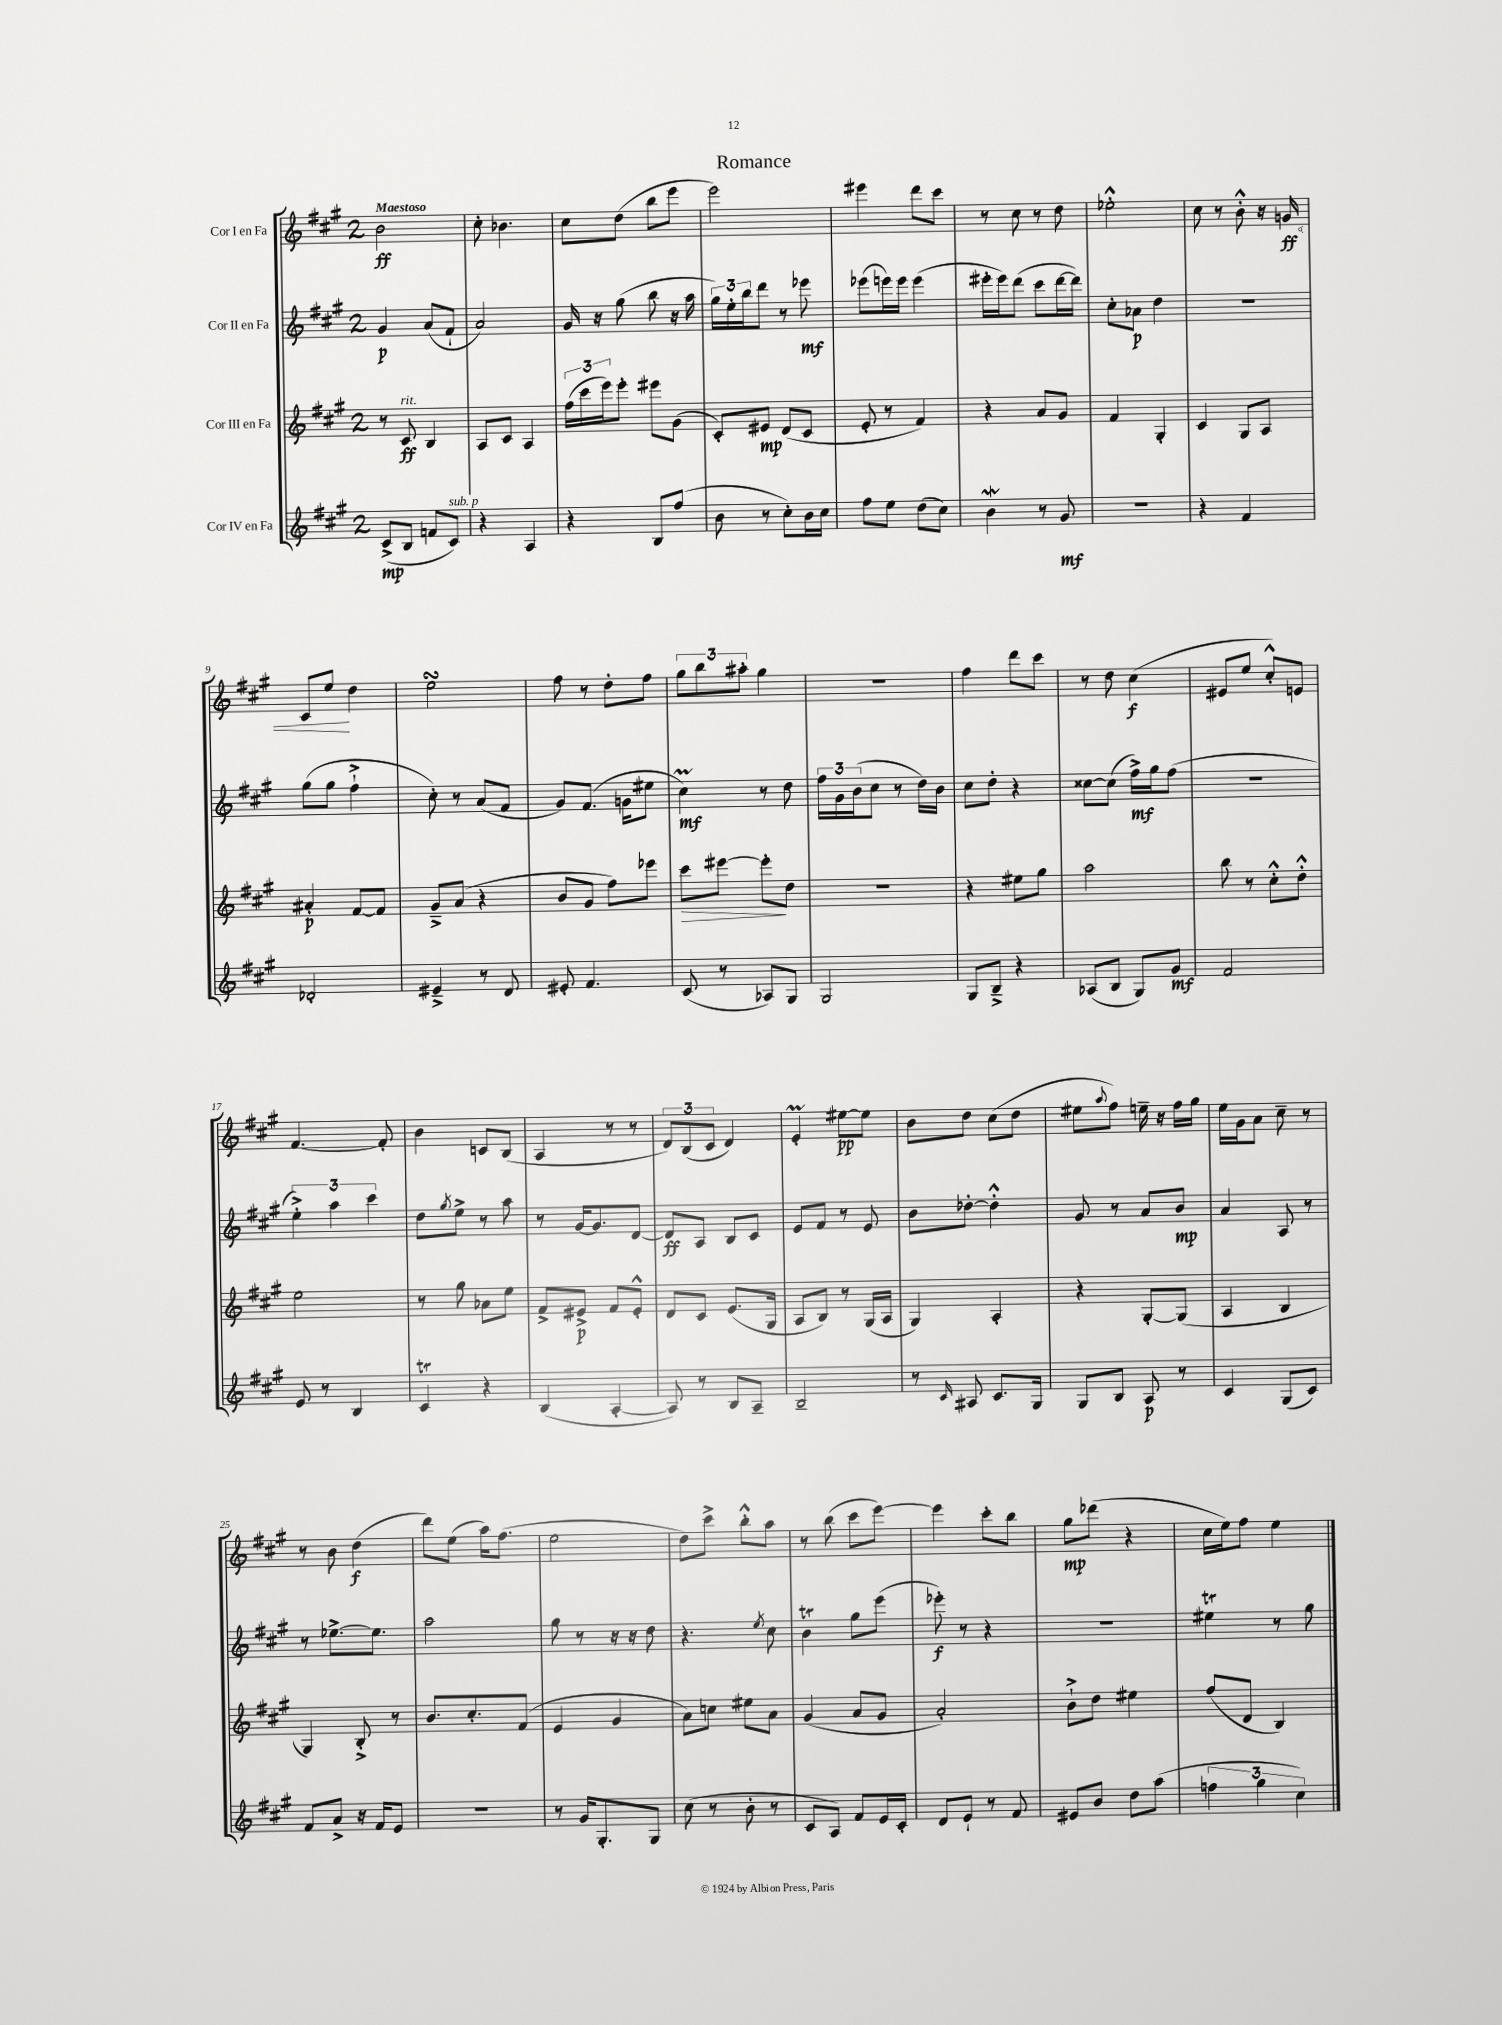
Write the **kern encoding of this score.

**kern	**dynam	**kern	**dynam	**kern	**dynam	**kern	**dynam
*part4	*part4	*part3	*part3	*part2	*part2	*part1	*part1
*staff4	*staff4	*staff3	*staff3	*staff2	*staff2	*staff1	*staff1
*I"Cor IV en Fa	*	*I"Cor III en Fa	*	*I"Cor II en Fa	*	*I"Cor I en Fa	*
*clefG2	*	*clefG2	*	*clefG2	*	*clefG2	*
*k[f#c#g#]	*	*k[f#c#g#]	*	*k[f#c#g#]	*	*k[f#c#g#]	*
*M2/4	*	*M2/4	*	*M2/4	*	*M2/4	*
=1	=1	=1	=1	=1	=1	=1	=1
!	!	!	!	!	!	!LO:TX:a:B:t=Maestoso	!
(8c#^/L	mp	8r	.	4g#/	p	2b\	ff
!	!	!LO:TX:a:i:t=rit.	!	!	!	!	!
8B/J	.	8c#/	ff	.	.	.	.
8fn/L	.	4B/	.	(8a/L	.	.	.
!LO:TX:a:i:t=sub. p	!	!	!	!	!	!	!
8c#/J)	.	.	.	8f#`/J	.	.	.
=2	=2	=2	=2	=2	=2	=2	=2
4r	.	8A/L	.	2a/)	.	8cc#'\	.
.	.	8c#/J	.	.	.	4.b-X\	.
4A/	.	4A/	.	.	.	.	.
=3	=3	=3	=3	=3	=3	=3	=3
4r	.	(24ff#\LL	.	16g#/	.	8cc#\L	.
.	.	24ccc#\	.	.	.	.	.
.	.	.	.	16r	.	.	.
.	.	24eee\J)	.	.	.	.	.
.	.	8eee'\J	.	(8gg#\	.	(8dd\J	.
8B/L	.	8eee#X\L	.	8bb\	.	8bb\L	.
(8ff#/J	.	(8g#\J	.	16r	.	8eee\J	.
.	.	.	.	16aa\	.	.	.
=4	=4	=4	=4	=4	=4	=4	=4
8b\	.	8c#'/L)	.	24gg#\LL)	.	2eee\)	.
.	.	.	.	24ee'\	.	.	.
.	.	.	.	24bb\J	.	.	.
8r	.	8e#X/J	mp	8ddd\J	.	.	.
8cc#'\L)	.	(8d/L	.	8r	.	.	.
16b\L	.	8c#/J	.	8eee-X\	mf	.	.
16cc#\JJ	.	.	.	.	.	.	.
=5	=5	=5	=5	=5	=5	=5	=5
8ff#\L	.	8e'/	.	(8eee-X\L	.	4eee#X\	.
8ee\J	.	8r	.	16eeen\L)	.	.	.
.	.	.	.	16eee\JJ	.	.	.
(8dd\L	.	4f#/)	.	(4eee\	.	8ddd\L	.
8cc#\J)	.	.	.	.	.	8ccc#\J	.
=6	=6	=6	=6	=6	=6	=6	=6
4bW\	.	4r	.	16eee#X'\LL	.	8r	.
.	.	.	.	16eee#\J)	.	.	.
.	.	.	.	(8ddd\J	.	8cc#\	.
8r	.	8a/L	.	8ccc#\L	.	8r	.
8g#/	mf	8g#/J	.	[16ddd\L	.	8dd\	.
.	.	.	.	16ddd\JJ])	.	.	.
=7	=7	=7	=7	=7	=7	=7	=7
2r	.	4f#/	.	8cc#'\L	.	2ee-X'^^\	.
.	.	.	.	8a-X\J	p	.	.
.	.	4G#'/	.	4dd\	.	.	.
=8	=8	=8	=8	=8	=8	=8	=8
4r	.	4c#/	.	2r	.	8cc#\	.
.	.	.	.	.	.	8r	.
4f#/	.	8G#/L	.	.	.	8b'^^\	.
.	.	8A/J	.	.	.	16r	.
!	!	!	!	!	!	!	!LO:HP:b
.	.	.	.	.	.	16gn/	< ff
!!LO:LB:g=z
=9	=9	=9	=9	=9	=9	=9	=9
2d-X'/	.	4a#X'/	p	(8gg#\L	.	8c#/L	.
.	.	.	.	8gg#\J	.	8ee/J	.
.	.	[8f#/L	.	4ff#`^\	.	4dd\	[
.	.	8f#/J]	.	.	.	.	.
=10	=10	=10	=10	=10	=10	=10	=10
4e#X~^/	.	8g#~^/L	.	8cc#'\)	.	2eesSSS\	.
.	.	(8a/J	.	8r	.	.	.
8r	.	4r	.	(8a/L	.	.	.
8d/	.	.	.	8f#/J	.	.	.
=11	=11	=11	=11	=11	=11	=11	=11
8e#X'/	.	8b/L	.	8g#/L)	.	8ff#\	.
4.f#/	.	8g#/J	.	(8.f#/J	.	8r	.
.	.	8ff#\L)	.	.	.	8dd'\L	.
.	.	.	.	16gn\KL	.	.	.
.	.	8eee-X\J	.	8ee#X\J	.	8ff#\J	.
=12	=12	=12	=12	=12	=12	=12	=12
!	!	!	!LO:HP:b	!	!	!	!
(8c#/	.	8ccc#\L	>	4cc#m\)	mf	12gg#\L	.
.	.	.	.	.	.	12bb\	.
8r	.	[8eee#X\J	.	.	.	.	.
.	.	.	.	.	.	12aa#X'\J	.
8A-X/L)	.	8eee#'\L]	.	8r	.	4gg#\	.
8G#/J	.	8dd\J	]	8dd\	.	.	.
=13	=13	=13	=13	=13	=13	=13	=13
2G#/	.	2r	.	24ff#\LL	.	2r	.
.	.	.	.	24g#\	.	.	.
.	.	.	.	(24b\J	.	.	.
.	.	.	.	8cc#\J	.	.	.
.	.	.	.	8r	.	.	.
.	.	.	.	16dd\LL)	.	.	.
.	.	.	.	16b\JJ	.	.	.
=14	=14	=14	=14	=14	=14	=14	=14
8G#/L	.	4r	.	8cc#\L	.	4ff#\	.
8B~^/J	.	.	.	8dd'\J	.	.	.
4r	.	8ee#X\L	.	4r	.	8ddd\L	.
.	.	8gg#\J	.	.	.	8ccc#\J	.
=15	=15	=15	=15	=15	=15	=15	=15
(8A-X/L	.	2aa\	.	[8cc##X\L	.	8r	.
8B/J	.	.	.	(8cc##\J]	.	8dd\	.
8G#/L)	.	.	.	16ff#^\LL)	mf	(4cc#\	f
.	.	.	.	16gg#\J	.	.	.
8g#/J	mf	.	.	(8ff#\J	.	.	.
=16	=16	=16	=16	=16	=16	=16	=16
2f#/	.	8bb\	.	2r	.	8e#X/L	.
.	.	8r	.	.	.	8ee/J	.
.	.	8cc#'^^\L	.	.	.	8cc#'^^/L)	.
.	.	8dd'^^\J	.	.	.	8en/J	.
!!LO:LB:g=z
=17	=17	=17	=17	=17	=17	=17	=17
8e/	.	2ee\	.	6ee'^\)	.	[4.f#/	.
8r	.	.	.	.	.	.	.
.	.	.	.	6aa\	.	.	.
4B/	.	.	.	.	.	.	.
.	.	.	.	6ccc#\	.	.	.
.	.	.	.	.	.	8f#'/]	.
=18	=18	=18	=18	=18	=18	=18	=18
4c#t/	.	8r	.	8dd\L	.	4b\	.
.	.	.	.	8qgg#/	.	.	.
.	.	8gg#\	.	8ee^\J	.	.	.
4r	.	8a-X\L	.	8r	.	8cn/L	.
.	.	8ee\J	.	8aa\	.	(8B/J	.
=19	=19	=19	=19	=19	=19	=19	=19
(4B/	.	8f#^/L	.	8r	.	4A/	.
.	.	8e#X^/J	p	[16g#/KL	.	.	.
.	.	.	.	8.g#/]	.	.	.
[4A'/	.	8f#/L	.	.	.	8r	.
.	.	8e#'^^/J	.	[8d/J	.	8r	.
=20	=20	=20	=20	=20	=20	=20	=20
8A/])	.	8d/L	.	8d/L]	ff	12d/L)	.
.	.	.	.	.	.	(12B/	.
8r	.	8c#/J	.	8A/J	.	.	.
.	.	.	.	.	.	12c#/J	.
8B/L	.	(8.e/L	.	8B/L	.	4d/)	.
8A~/J	.	.	.	8c#/J	.	.	.
.	.	16G#/Jk	.	.	.	.	.
=21	=21	=21	=21	=21	=21	=21	=21
2B~/	.	8A/L	.	8e/L	.	4eM'/	.
.	.	8B/J)	.	8f#/J	.	.	.
.	.	8r	.	8r	.	[8ee#X\L	pp
.	.	(16G#/LL	.	8e/	.	8ee#\J]	.
.	.	16A/JJ	.	.	.	.	.
=22	=22	=22	=22	=22	=22	=22	=22
8r	.	4G#/)	.	8b\L	.	8b\L	.
16qqc#/	.	.	.	.	.	.	.
8A#X/	.	.	.	[8dd-X'\J	.	8dd\J	.
8.c#/L	.	4A'/	.	4dd-'^^\]	.	(8cc#\L	.
.	.	.	.	.	.	8dd\J	.
16G#/Jk	.	.	.	.	.	.	.
=23	=23	=23	=23	=23	=23	=23	=23
8G#/L	.	4r	.	8g#/	.	8ee#X\L	.
.	.	.	.	.	.	8qqaa/	.
8B/J	.	.	.	8r	.	8ff#\J)	.
8A/	p	[8G#'/L	.	8a/L	.	16een~\	.
.	.	.	.	.	.	16r	.
8r	.	(8G#/J]	.	8b/J	mp	16ff#\LL	.
.	.	.	.	.	.	16gg#\JJ	.
=24	=24	=24	=24	=24	=24	=24	=24
4c#/	.	4A/	.	4a/	.	16ee\LL	.
.	.	.	.	.	.	16g#\J	.
.	.	.	.	.	.	8a\J	.
(8G#/L	.	4B/	.	8A/	.	8cc#~\	.
8c#/J)	.	.	.	8r	.	8r	.
!!LO:LB:g=z
=25	=25	=25	=25	=25	=25	=25	=25
8f#/L	.	4G#/)	.	8r	.	8r	.
8a^/J	.	.	.	[8.ee-X^\L	.	8b\	.
16r	.	8B'^/	.	.	.	(4dd\	f
16f#/KL	.	.	.	8.ee-\J]	.	.	.
8e/J	.	8r	.	.	.	.	.
=26	=26	=26	=26	=26	=26	=26	=26
2r	.	8.b/L	.	2aa\	.	8ddd\L)	.
.	.	.	.	.	.	(8ee\J	.
.	.	8.cc#'/	.	.	.	.	.
.	.	.	.	.	.	16aa\KL)	.
.	.	.	.	.	.	(8.ff#\J	.
.	.	(8f#/J	.	.	.	.	.
=27	=27	=27	=27	=27	=27	=27	=27
8r	.	4e/	.	8gg#\	.	2ee\	.
16g#/KL	.	.	.	8r	.	.	.
8.G#'/	.	.	.	.	.	.	.
.	.	4g#/	.	16r	.	.	.
.	.	.	.	16r	.	.	.
8G#/J	.	.	.	8dd\	.	.	.
=28	=28	=28	=28	=28	=28	=28	=28
(8cc#\	.	8a\L)	.	4.r	.	8dd\L)	.
8r	.	8ccn\J	.	.	.	8ccc#^\J	.
8b'\	.	8ee#X\L	.	.	.	8bb'^^\L	.
.	.	.	.	8qee/	.	.	.
8r	.	8a\J	.	8cc#\	.	8aa\J	.
=29	=29	=29	=29	=29	=29	=29	=29
8c#/L	.	(4g#/	.	4bT\	.	8r	.
8A/J)	.	.	.	.	.	(8bb\	.
8f#/L	.	8a/L	.	8gg#\L	.	8ccc#\L	.
16e/L	.	8g#/J	.	(8eee\J	.	[8eee\J)	.
16c#'/JJ	.	.	.	.	.	.	.
=30	=30	=30	=30	=30	=30	=30	=30
8d/L	.	2a'/)	.	8eee-X'\)	f	4eee\]	.
8e`/J	.	.	.	8r	.	.	.
8r	.	.	.	4r	.	8ccc#'\L	.
8f#/	.	.	.	.	.	8bb\J	.
=31	=31	=31	=31	=31	=31	=31	=31
8e#X/L	.	8b`^\L	.	2r	.	8gg#\L	mp
8b/J	.	8dd\J	.	.	.	(8ddd-X\J	.
8dd\L	.	4ee#X\	.	.	.	4r	.
(8aa\J	.	.	.	.	.	.	.
=32	=32	=32	=32	=32	=32	=32	=32
6ffn\	.	(8ff#/L	.	4ee#Xt\	.	16cc#\LL	.
.	.	.	.	.	.	16ee\J)	.
.	.	8d/J	.	.	.	8ff#\J	.
6gg#\	.	.	.	.	.	.	.
.	.	4B/)	.	8r	.	4ee\	.
6cc#\)	.	.	.	.	.	.	.
.	.	.	.	8gg#\	.	.	.
==	==	==	==	==	==	==	==
*-	*-	*-	*-	*-	*-	*-	*-
